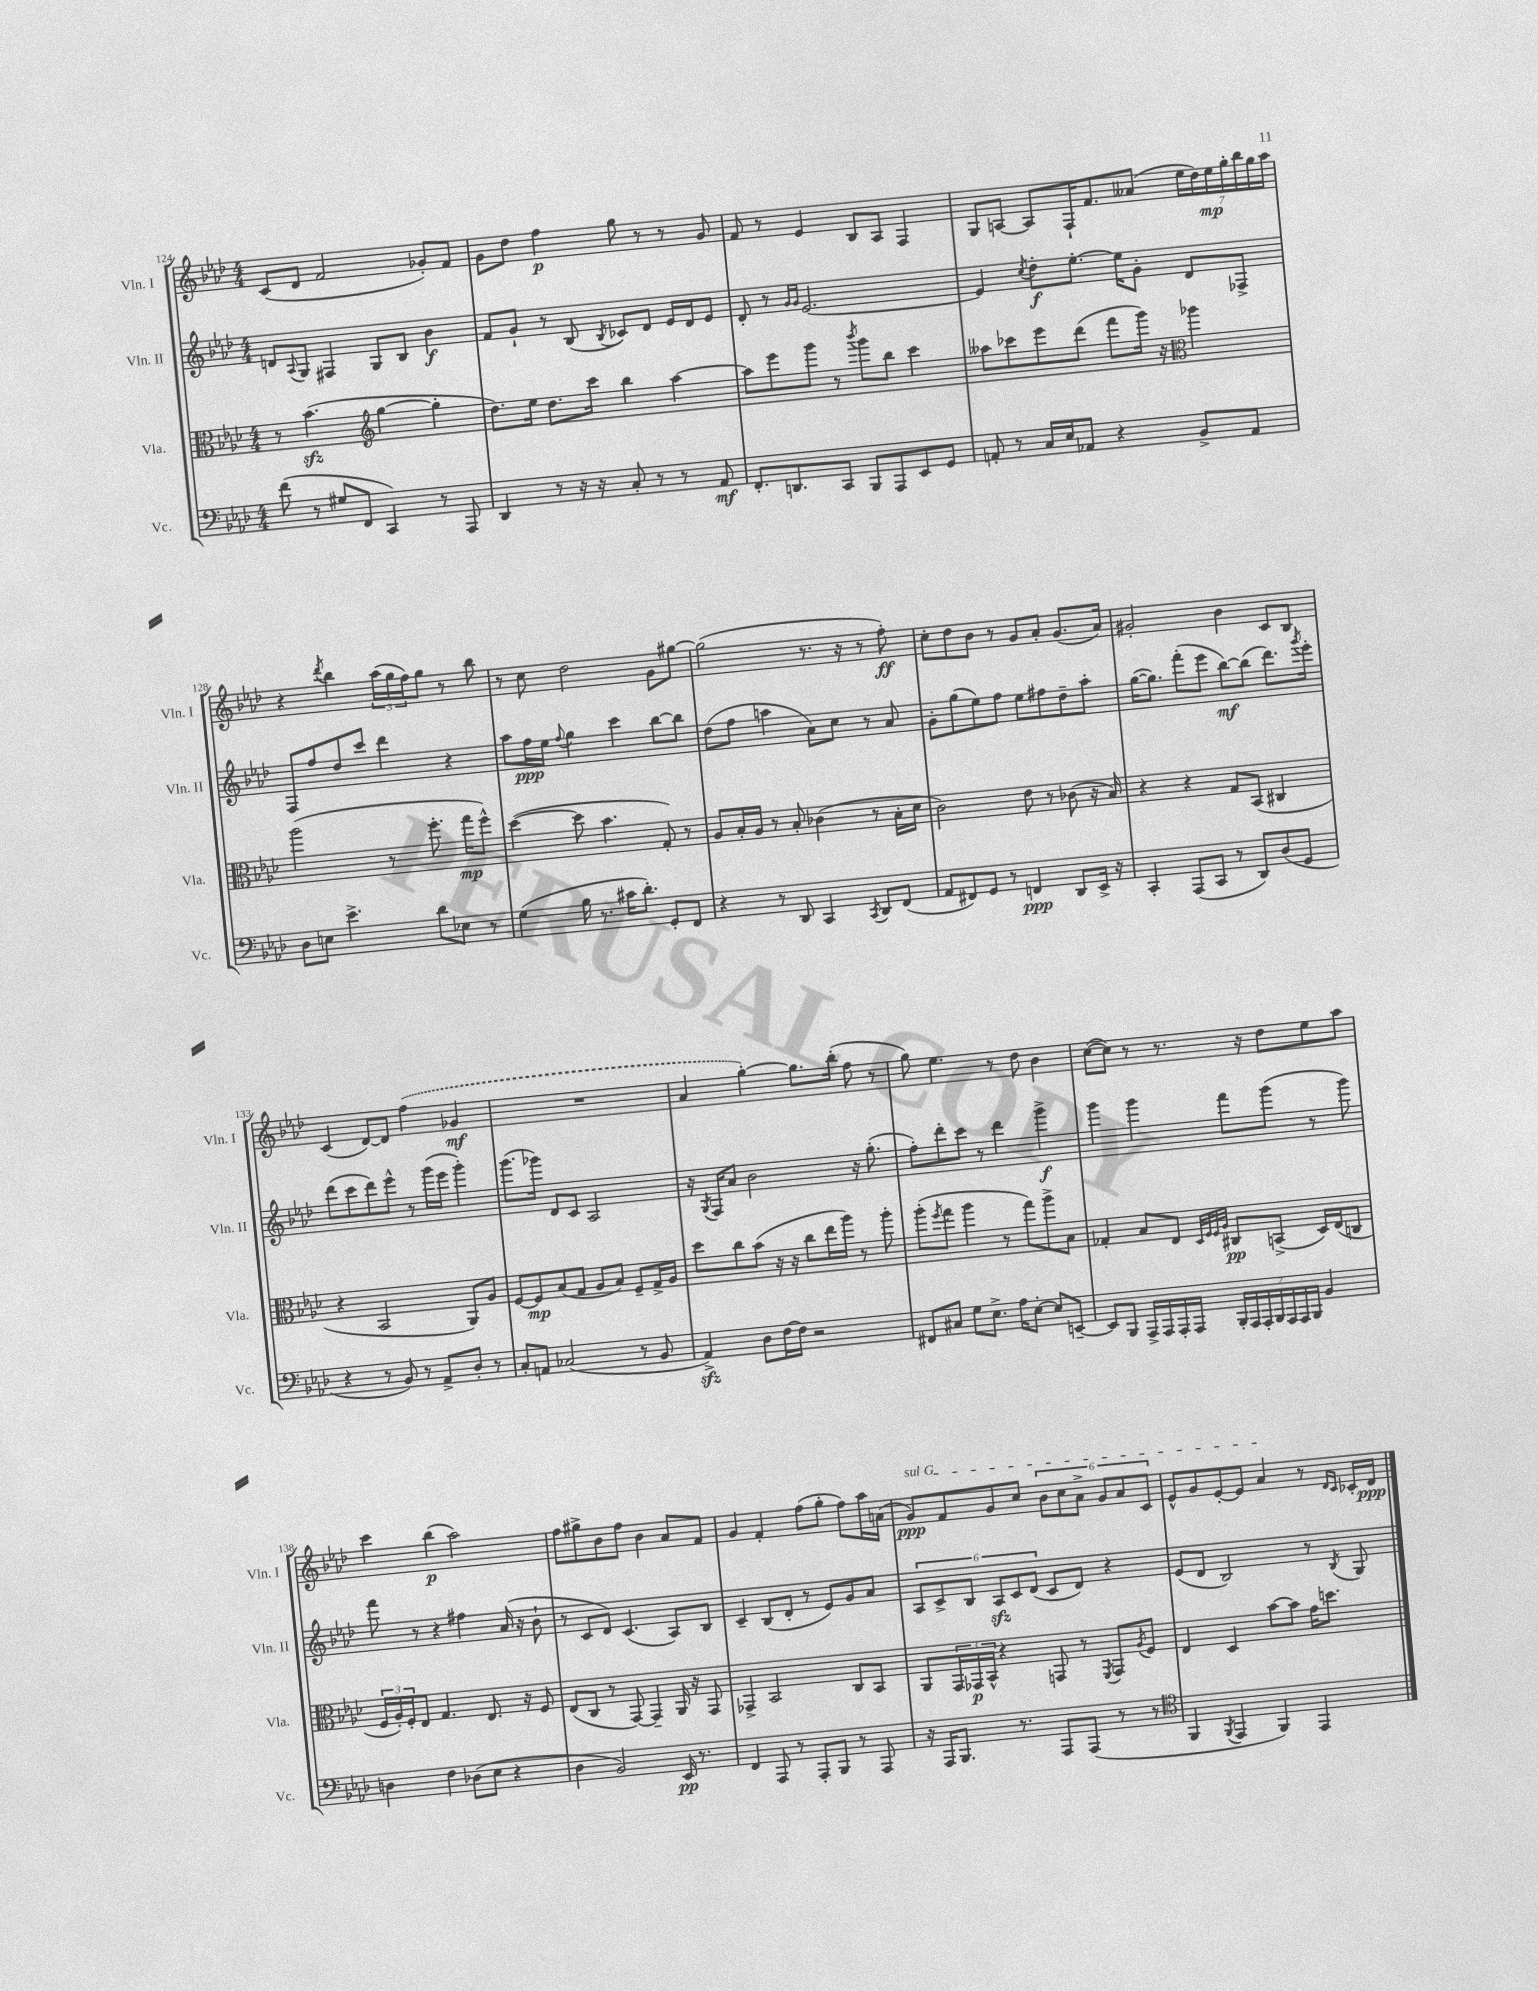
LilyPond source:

<<
\new StaffGroup <<
\new Staff = "s0" \with { instrumentName = "Vln. I" shortInstrumentName = "Vln. I" } {
    \clef treble \key aes \major \numericTimeSignature \time 4/4
    c'8( des'8 f'2 ges'8-.) f'8 |
    g'8 des''8 f''4\p g''8 r8 r8 g'8 |
    f'8 r8 ees'4 bes8 aes8 f4 |
    g8 a8~ a8 f16-! f'8. aeses'8( \tuplet 7/4 { ees''16 des''16) ees''16\mp g''16-. bes''16 g''16 aes''16 } |
    r4 \acciaccatura { des'''8 } bes''4 \tuplet 3/2 { aes''16( g''16 f''16) } g''8 r8 bes''8 |
    r8 c''8 des''2 g'8 gis''8~ |
    gis''2( r8. r16 r8 f''8-.\ff) |
    c''8-. des''8 bes'8 r8 g'8 aes'8-. g'8.( aes'16) |
    gis'2-. bes'4 c'8 bes8 |
    c'4( des'8~) des'8 \once \slurDashed f''4( ges'4\mf |
    R1 |
    aes'4 g''4~-.) g''8. bes''16-.( f''8 r8 |
    g''8) ees''4. r8 des''8 bes'4 |
    c''8~( c''8) r8 r8. r16 des''8 ees''8 aes''8 |
    c'''4 bes''4\p( aes''2) |
    f''8 gis''8-> bes'8 f''8 bes'4 aes'8 f'8 |
    g'4 f'4-. f''8( g''8-. f''8) aes''16 a'16( |
    \once \override TextSpanner.bound-details.left.text = \markup { \italic "sul G" } g'8\ppp\startTextSpan) f'8 g'8 c''8 \tuplet 6/4 { bes'8 c''8 aes'8-> g'8 aes'8 c'8 } |
    ees'8-^ g'8 ees'8~-. ees'8 aes'4\stopTextSpan r8 \grace { des'16 c'16 } ces'16-. des'16\ppp \bar "|." |
}
\new Staff = "s1" \with { instrumentName = "Vln. II" shortInstrumentName = "Vln. II" } {
    \clef treble \key aes \major \numericTimeSignature \time 4/4
    d'8 \appoggiatura { aes8 } g8 fis4 g8 bes8 bes'4\f |
    f'8 g'8-! r8 bes8( \acciaccatura { bes8 } ces'8) des'8 ees'16 des'16 ees'8 |
    des'8-. r8 \grace { g'16 g'16 } ees'2.~ |
    ees'4 \acciaccatura { c''8 } des''8-.\f ees''8.~-. ees''16 g'8-. des'8 fes8-> |
    f8 f''8 des''8 c'''8 des'''4 r4 |
    aes''8 f''16\ppp ees''16 \appoggiatura { f''8 } g''4 c'''4 bes''8~ bes''8 |
    des''8( f''8 a''4 aes'8) c''8 r8 aes'8 |
    g'8-. g''8( ees''8) f''8 ees''8 fis''8 des''8-- aes''8-. |
    g''16~( g''8.) f'''8-.( ees'''8 bes''8~\mf) bes''8( des'''8.) \acciaccatura { g'''8 } ees'''16-. |
    des'''8( c'''8 des'''8) ees'''8-^ r8 g'''16( ees'''16 g'''4-.) |
    g'''8.( ges'''16) des'8 c'8 aes2 |
    r16 \acciaccatura { g8 } f16 aes'8 bes'2 r16 g''8.-.( |
    f''8-.) des'''8-. c'''8 r8 des'''4 g'''4->\f |
    g'''4 g'''4 f'''8 g'''8( r8 g'''8) |
    f'''8 r8 r4 fis''4 aes'16( r16 bes'8-! |
    r8 c'8 des'8) c'4.( aes8) bes8 |
    c'4-- bes8( des'8-. r8 ees'8) g'8 aes'8 |
    \tuplet 6/4 { aes8 c'8-> bes8 aes8\sfz c'8 des'8( } c'8 des'8) r4 |
    ees'8( des'8 bes2) r8 \acciaccatura { bes8 } g8 \bar "|." |
}
\new Staff = "s2" \with { instrumentName = "Vla." shortInstrumentName = "Vla." } {
    \clef alto \key aes \major \numericTimeSignature \time 4/4
    r8 bes'4.\sfz( \clef treble g''4~ g''4-. |
    des''8.) ees''16 des''8. c'''16 bes''4 aes''4~ |
    aes''8 ees'''8 g'''8 r8 \acciaccatura { bes'''8 } g'''8 bes''8 c'''4 |
    aeses''8 ces'''8 ees'''8 des'''8( f'''8 g'''16) r16 \clef alto aes''4 |
    aes''2( r8 f''8.-. g''16\mp f''8-^) |
    des''4~( des''8 bes'4. g8-.) r8 |
    aes8 bes16-. aes16 r8 bes8-. ces'4( r8 bes16-. des'16 |
    c'2) ees'8 r8 ces'8( r16 bes16) |
    r4 r4 g8 bes,8( cis4 |
    r4 bes,2 aes,8) aes8 |
    f8~ f8\mp bes8( g8 aes8 bes8) f8-- g16-> aes16 |
    des''8 c''8 bes'8( r16 r16 c''8 ees''16 aes''16) r8 aes''8-. |
    aes''8-.( \acciaccatura { f''8 } g''8 aes''4 r8 g''8) aes''8-> bes8 |
    ges4-. bes8 ees8 \grace { des32 f32 f32 aes32 } cis8\pp b,8->( des16) ees16( c8 |
    \tuplet 3/2 { f16 aes16-.) f16-. } ees8 g4. ees8. r16 f8 |
    ees8( c8 r8 g,8~) g,4-- aes,16 r16 g,8 |
    ges,4-> bes,2 c8 bes,8 |
    aes,8 \tuplet 3/2 { g,16 ges,16\p bes,16-^ } r4 g,8 r8 \acciaccatura { f,8 } g,8 \acciaccatura { aes8 } f8 |
    ees4 des4 bes'8~ bes'8 g'16 d''8. \bar "|." |
}
\new Staff = "s3" \with { instrumentName = "Vc." shortInstrumentName = "Vc." } {
    \clef bass \key aes \major \numericTimeSignature \time 4/4
    f'8( r8 gis8 f,8 c,4) r8 aes,,8 |
    des,4 r8 r16 r16 c8-. r8 r8 aes,8\mf |
    f,8.-. d,8. c,8 bes,,8 aes,,8 ees,8 g,8 |
    a,8-. r8 c16 ees16 aes,8 r4 bes,8-> aes,8 |
    des8 e8 ees'4.-> des'8 ees8 r8 |
    g4( bes16 r8. cis'16 des'8.-.) g,8-. f,8 |
    r4 r8 des,8 c,4 \acciaccatura { c,8 } des,8 f,8( |
    aes,8 fis,8) g,8 r8 f,4\ppp des,8 ees,16-> r16 |
    c,4-. aes,,8( c,8 r8 des,8) des8( g,8 |
    r4 r8 bes,8) r8 aes,8-> des8-. r8 |
    c8-. a,8 ces2( r8 bes,8 |
    aes,4->\sfz) des8 f16~ f16 r2 |
    fis,8 cis8 g8 ees8.-> aes16 ees8~-. ees8 e,8~-- |
    e,8 bes,,8 aes,,16-> aes,,16 aes,,16-. aes,,16 \tuplet 7/4 { bes,,16-. aes,,16 aes,,16-. bes,,16 aes,,16 aes,,16 bes,,16 } bes,4 |
    d4 f4 des8( ees8 r4 |
    des4 bes,2) ees,16\pp r8. |
    f,4 aes,,8 r8 aes,,8-. bes,,8 r8 aes,,8 |
    r16 aes,,16 bes,,8. r8. aes,,8 aes,,8( r8 r8 |
    \clef tenor f,4 \acciaccatura { f,8 } ees,4 f,4) ees,4 \bar "|." |
}
>>
>>
\layout { \context { \Score currentBarNumber = #124 } }
